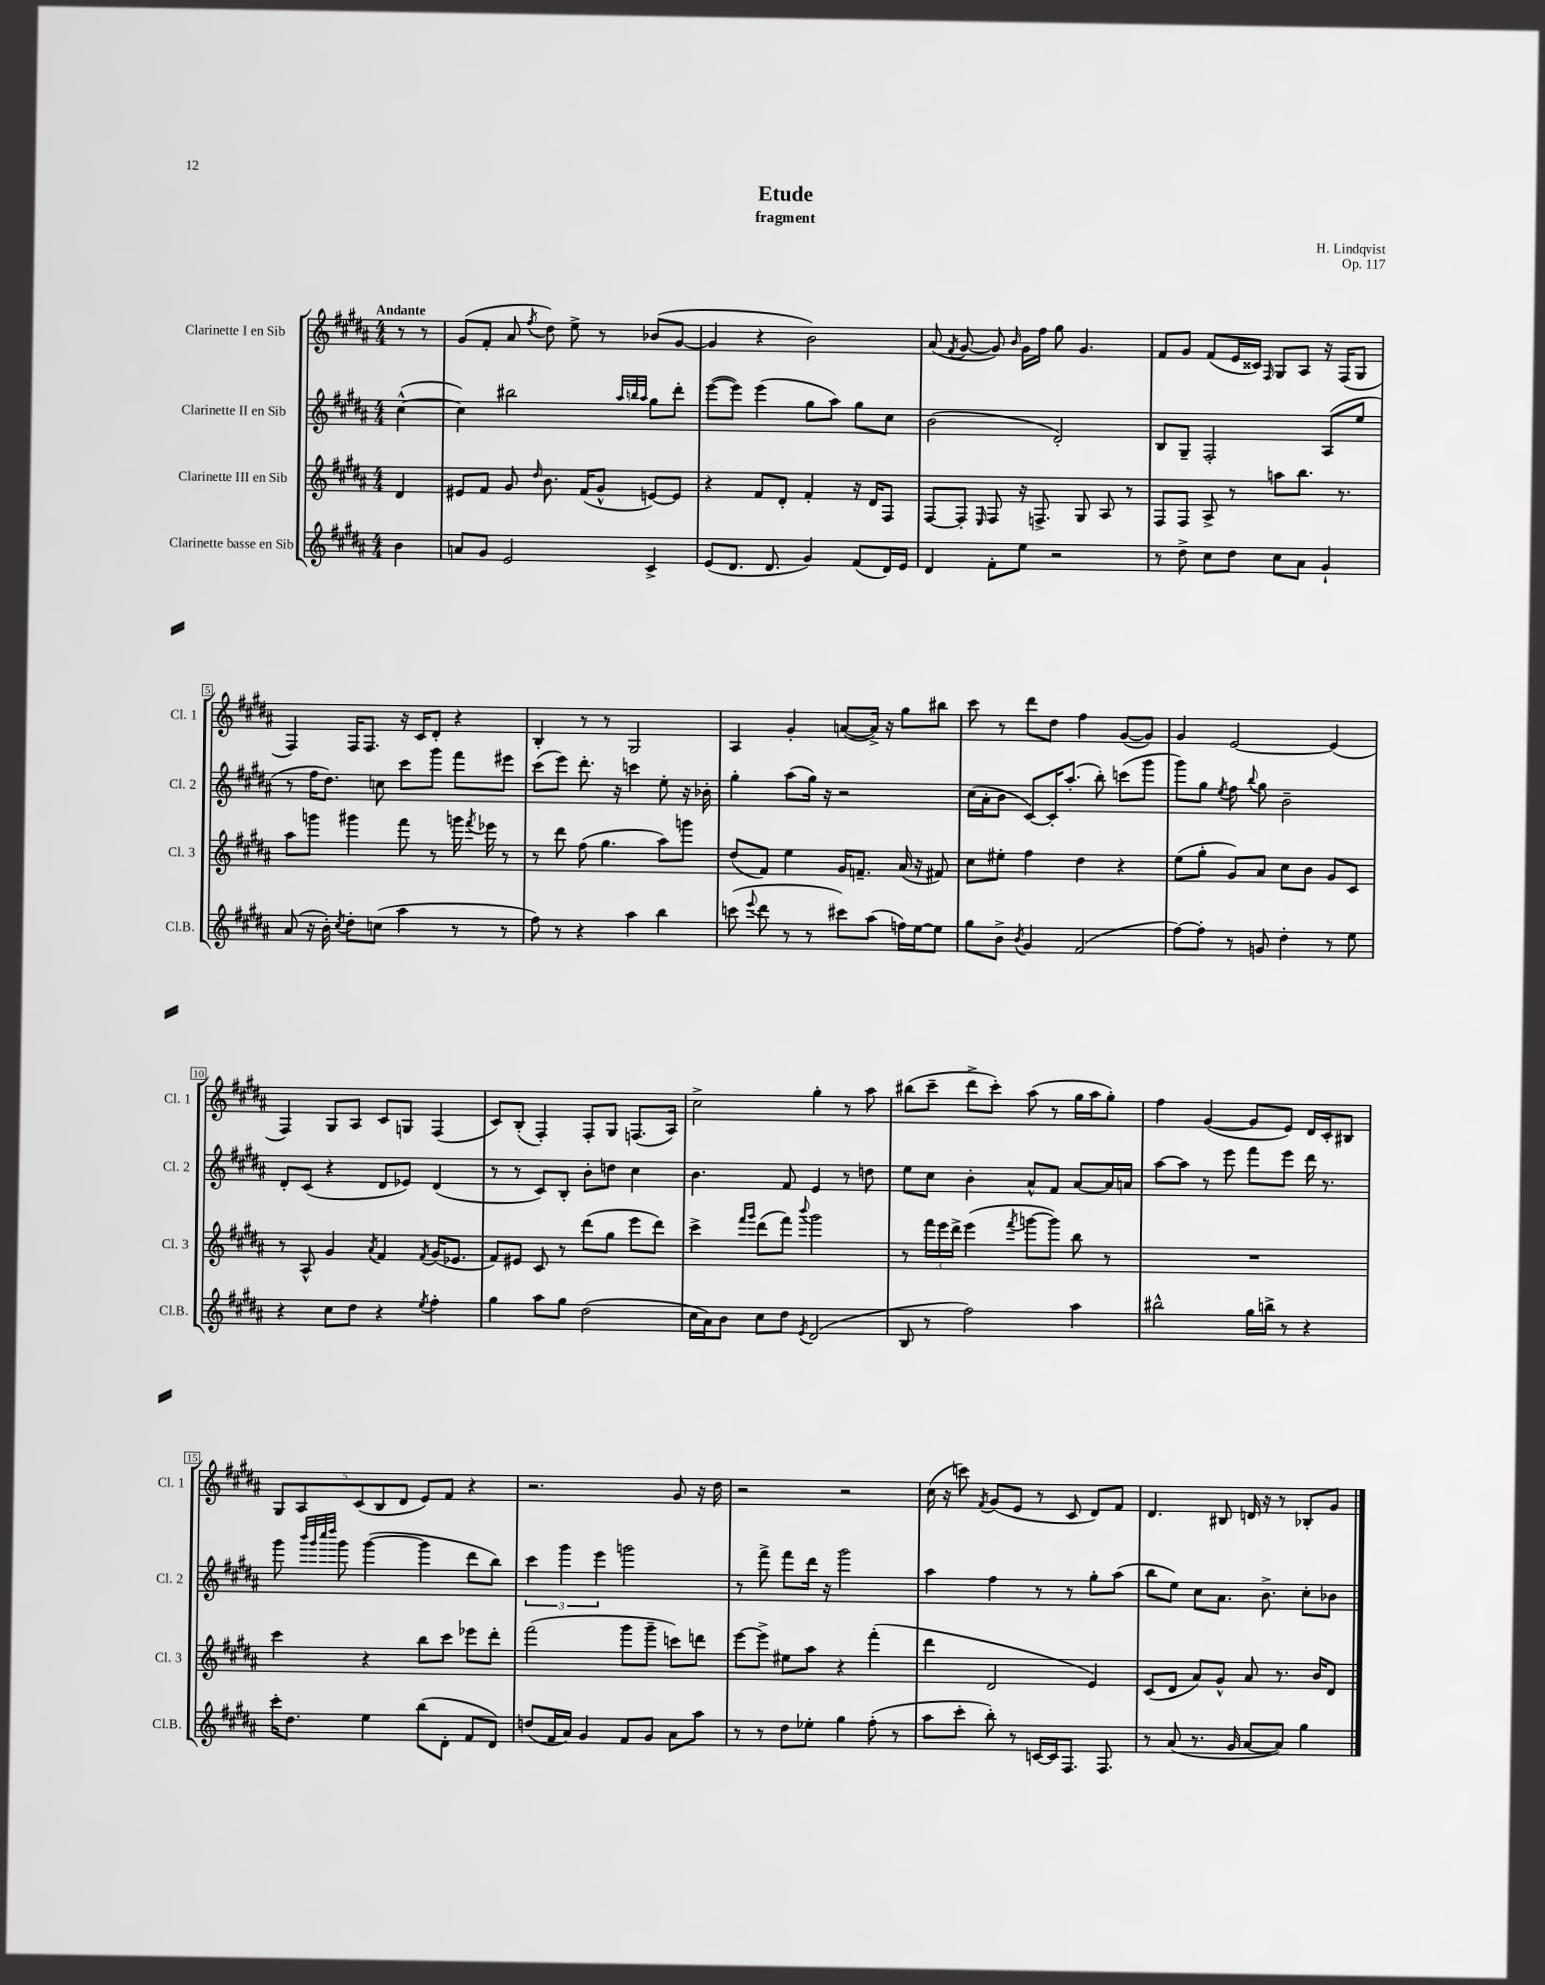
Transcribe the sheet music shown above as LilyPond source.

\header { title = "Etude" composer = "H. Lindqvist" subtitle = "fragment" opus = "Op. 117" }
<<
\new StaffGroup <<
\new Staff = "s0" \with { instrumentName = "Clarinette I en Sib" shortInstrumentName = "Cl. 1" } {
    \clef treble \key b \major \numericTimeSignature \time 4/4 \partial 4 \tempo "Andante"
    \autoBeamOff r8 r8 |
    gis'8[( fis'8]-. ais'8 \acciaccatura { fis''8 } dis''8) e''8-> r8 bes'8[( gis'8]~ |
    gis'4 r4 b'2) |
    ais'8( \acciaccatura { fis'8 } gis'8~ gis'8) \grace { b'16 } gis'16[ fis''16] gis''8 gis'4. |
    fis'8[ gis'8] fis'8[( e'16 cisis'16]) \grace { fis16 } gis8[ ais8] r16 fis16[( gis8] |
    fis4) fis16[ fis8.] r16 cis'16[ dis'8]-. r4 |
    b4-. r8 r8 gis2 |
    ais4 gis'4-. a'8[~( a'16]->) r16 gis''8[ bis''8] |
    cis'''8 r8 dis'''8[ dis''8] fis''4 gis'8[~( gis'8]) |
    gis'4 e'2~ e'4( |
    fis4) gis8[ ais8] cis'8[ g8] fis4( |
    cis'8[) b8]-.( fis4-.) fis8[-. gis8] f8.[( ais16]) |
    cis''2-> gis''4-. r8 ais''8 |
    bis''8[( cis'''8]-- dis'''8[-> cis'''8]-.) ais''8( r8 gis''16[ ais''16 gis''8]-.) |
    fis''4 gis'4~( gis'8[ e'8]) dis'16[ cis'16-. bis8] |
    \tuplet 5/4 { gis8[ ais8 cis'8( b8 dis'8] } e'8[) fis'8] r4 |
    r2. gis'8 r16 dis''16 |
    r2 r2 |
    cis''16( r16 c'''8) \acciaccatura { fis'8 } gis'8[( e'8] r8 cis'8 dis'8[) fis'8] |
    dis'4. bis8 d'16 r16 r8 bes8[-. gis'8] \bar "|." |
}
\new Staff = "s1" \with { instrumentName = "Clarinette II en Sib" shortInstrumentName = "Cl. 2" } {
    \clef treble \key b \major \numericTimeSignature \time 4/4 \partial 4
    \autoBeamOff cis''4~-^( |
    cis''4) bis''2 \grace { ais''32[ b''32 ais''32] } gis''8[ dis'''8]-. |
    e'''8[~( e'''8]) e'''4( gis''8[ ais''8]) gis''8[ cis''8] |
    b'2( dis'2-.) |
    b8[ gis8]-- fis2-. ais8[( e''8] |
    r8 fis''16[ dis''8.]) c''8 cis'''8[ gis'''8] fis'''8[ eis'''8] |
    cis'''8[( e'''8]) dis'''8.-. r16 c'''4 e''8-. r16 bes'16-. |
    gis''4-. ais''8[( gis''16]) r16 r2 |
    cis''16[( ais'16-. b'8] cis'8[~) cis'16-. ais''8.]-.( b''8-.) c'''8[( gis'''8] |
    gis'''8[) gis''8] \acciaccatura { e''8 } fis''8 \appoggiatura { b''8 } gis''8 b'2-- |
    dis'8[-. cis'8]( r4 dis'8[ ees'8]) dis'4( |
    r8 r8 cis'8[) b8]-. b'8[-. d''8] cis''4 |
    b'4. fis'8 e'4 r8 d''8 |
    e''8[ cis''8] b'4-. ais'8[-^ fis'8] ais'8[~ ais'16 a'16] |
    ais''8[~ ais''8] r8 e'''8 fis'''8[ e'''8] dis'''16 r8. |
    gis'''8 \grace { b'''32[ gis'''32 cis''''32 dis''''32] } gis'''8 gis'''4~( gis'''4 dis'''8[ b''8]) |
    \tuplet 3/2 { cis'''4 gis'''4 e'''4 } g'''2 |
    r8 fis'''8-> fis'''8[ dis'''16] r16 gis'''2 |
    ais''4 fis''4 r8 r8 gis''8[-. ais''8]( |
    b''8[ e''8]) cis''8[ ais'8.] b'8.-> cis''8[-. bes'8] \bar "|." |
}
\new Staff = "s2" \with { instrumentName = "Clarinette III en Sib" shortInstrumentName = "Cl. 3" } {
    \clef treble \key b \major \numericTimeSignature \time 4/4 \partial 4
    \autoBeamOff dis'4 |
    eis'8[ fis'8] gis'8 \grace { dis''16 } b'8. fis'16[( gis'8]-^ e'8[~) e'8] |
    r4 fis'8[ dis'8]-. fis'4-. r16 dis'16[ fis8] |
    fis8[~ fis8]-. \grace { e16 } fis8 r16 f8.-> gis8 ais8 r8 |
    fis8[ fis8] ais8-> r8 a''8[ b''8.] r8. |
    ais''8[ g'''8] gis'''4 fis'''8 r8 g'''16 \acciaccatura { fis'''8 } ees'''16 r8 |
    r8 dis'''8 fis''8( gis''4. ais''8[) g'''8] |
    dis''8[( fis'8]) e''4 gis'16[ f'8.]-- ais'16( r16 fis'8) |
    cis''8[ eis''8]-. fis''4 dis''4 r4 |
    e''8[( gis''8]-. gis'8[) ais'8] cis''8[ b'8] gis'8[ cis'8] |
    r8 ais8-^ gis'4 \acciaccatura { ais'8 } fis'4 \acciaccatura { fis'8 } gis'16[( ees'8.] |
    fis'8[) eis'8] cis'8 r8 dis'''8[( gis''8] e'''8[ dis'''8]) |
    cis'''4-> \grace { fis'''16[ gis'''16] } dis'''8[( fis'''8]) \appoggiatura { b'''8 } gis'''2 |
    r8 \tuplet 3/2 { fis'''16[ e'''16 dis'''16]-> } e'''4( \acciaccatura { fis'''8 } g'''8[~ g'''8]) b''8 r8 |
    R1 |
    cis'''4 r4 b''8[ cis'''8] ees'''8[ dis'''8]-. |
    fis'''2( gis'''8[ gis'''8]-- c'''8[) d'''8] |
    e'''8[~ e'''8]-> eis''8[ ais''8] r4 fis'''4-.( |
    dis'''4 dis'2 e'4) |
    cis'8[( dis'8] ais'8[) gis'8]-^ ais'8 r8. b'16[ dis'8] \bar "|." |
}
\new Staff = "s3" \with { instrumentName = "Clarinette basse en Sib" shortInstrumentName = "Cl.B." } {
    \clef treble \key b \major \numericTimeSignature \time 4/4 \partial 4
    \autoBeamOff b'4 |
    a'8[ gis'8] e'2 cis'4-> |
    e'8[( dis'8.] dis'8. gis'4) fis'8[( dis'16) e'16] |
    dis'4 fis'8[-. e''8] r2 |
    r8 dis''8-> cis''8[ dis''8] cis''8[ ais'8] gis'4-! |
    ais'8( r16 b'16-.) \acciaccatura { cis''8 } dis''8[-. c''8]( ais''4 r8 r8 |
    fis''8) r8 r4 ais''4 b''4 |
    c'''8( \appoggiatura { e'''8 } dis'''8 r8 r8 cis'''8[) ais''8]( f''16[) e''16~ e''8] |
    gis''8[ b'8]-> \acciaccatura { b'8 } gis'4 fis'2( |
    fis''8[~) fis''8]-. r8 g'8 dis''4-. r8 e''8 |
    r4 cis''8[ dis''8] r4 \acciaccatura { e''8 } fis''4-. |
    gis''4 ais''8[ gis''8] dis''2( |
    cis''16[ ais'16) b'8] cis''8[ dis''8] \acciaccatura { e'8 } dis'2( |
    b8 r8 fis''2) ais''4 |
    bis''2-^ gis''16[ b''16]-> r8 r4 |
    cis'''16[-. dis''8.] e''4 b''8[( dis'8]-. fis'8[ dis'8]) |
    d''8[( fis'16 ais'16]) gis'4 fis'8[ gis'8] ais'8[ ais''8] |
    r8 r8 dis''8[ ees''8]-. gis''4 fis''8-.( r8 |
    ais''8[ cis'''8]-. b''8-.) r8 c'16[~ c'16 fis8.] fis8. |
    r8 ais'8( r8. gis'16 ais'8[~ ais'8]) gis''4 \bar "|." |
}
>>
>>
\layout { \context { \Score \override BarNumber.stencil = #(make-stencil-boxer 0.1 0.3 ly:text-interface::print) } }
